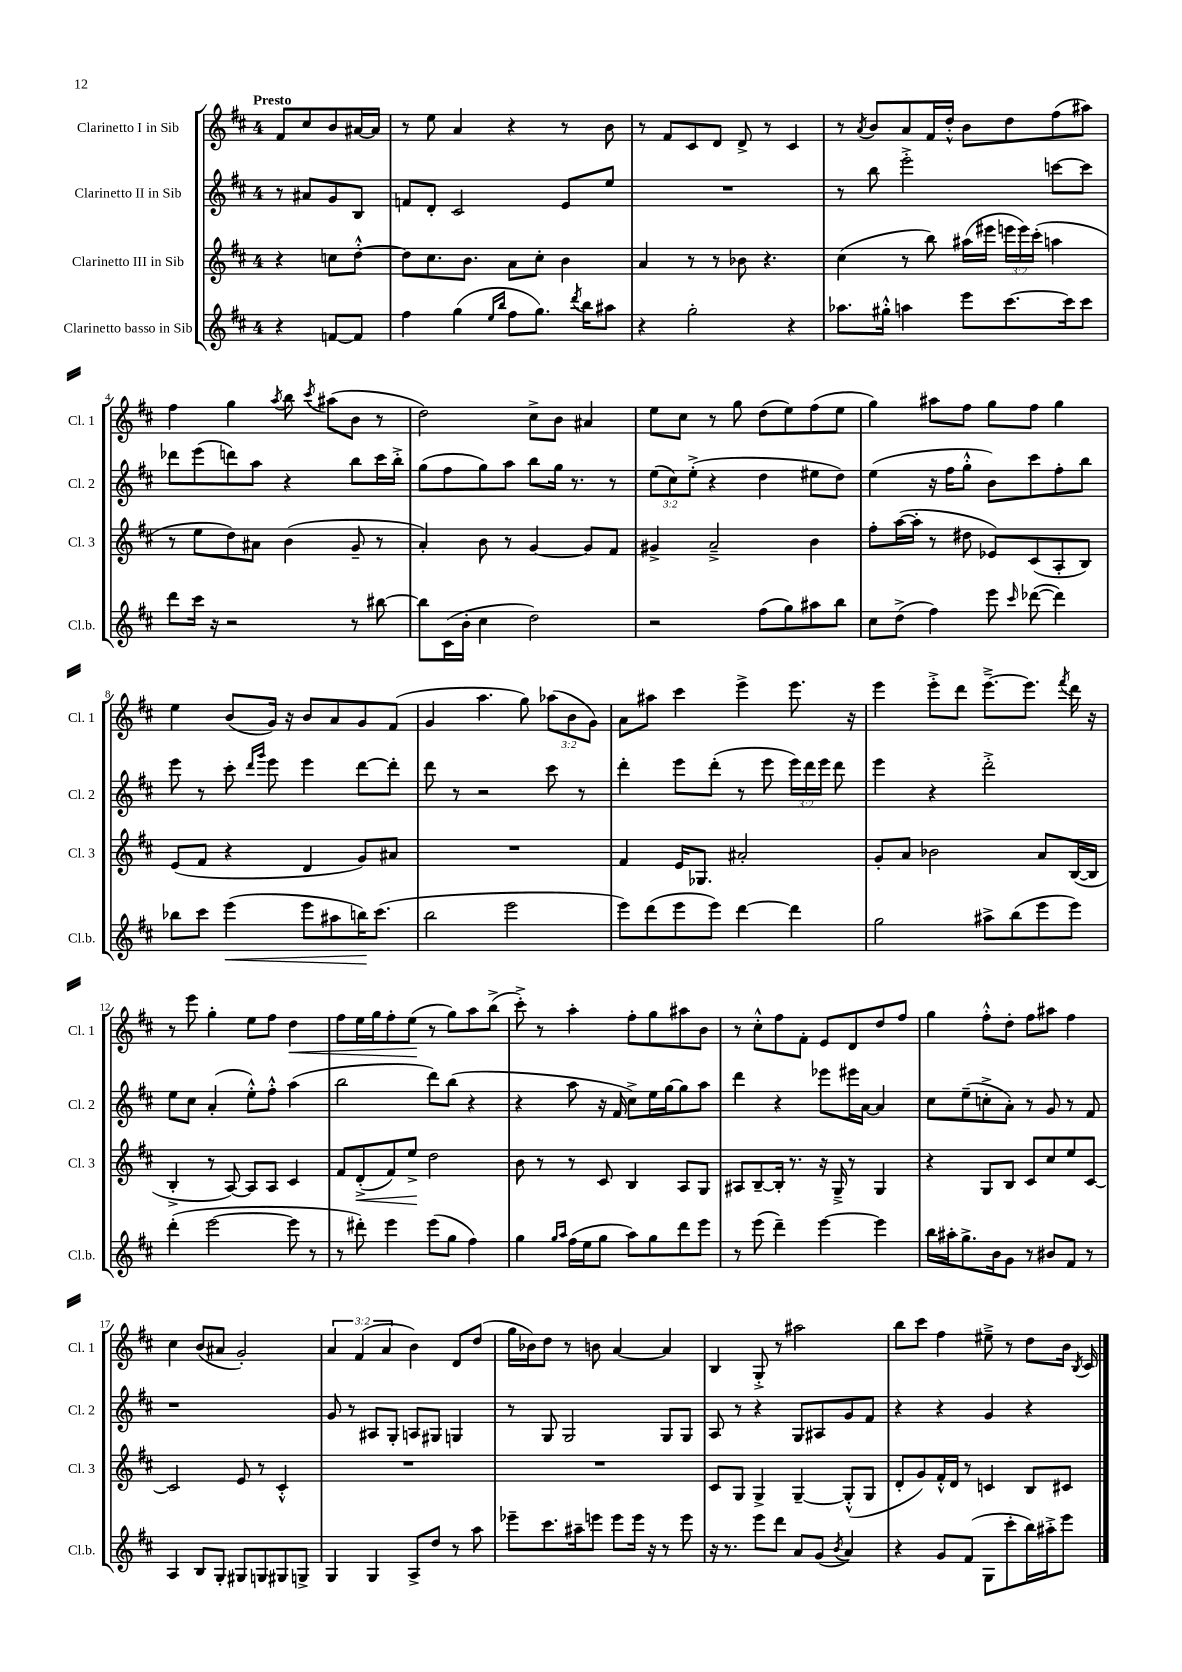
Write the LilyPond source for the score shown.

<<
\new StaffGroup <<
\new Staff = "s0" \with { instrumentName = "Clarinetto I in Sib" shortInstrumentName = "Cl. 1" } {
    \clef treble \key d \major \once \override Staff.TimeSignature.style = #'single-digit \time 4/4 \override Staff.TupletNumber.text = #tuplet-number::calc-fraction-text \partial 2 \tempo "Presto"
    \autoBeamOff fis'8[ cis''8 b'8 ais'16~ ais'16] |
    r8 e''8 a'4 r4 r8 b'8 |
    r8 fis'8[ cis'8 d'8] d'8-> r8 cis'4 |
    r8 \acciaccatura { a'8 } b'8[ a'8 fis'16 d''16]-.-^ b'8[ d''8 fis''8( ais''8]) |
    fis''4 g''4 \acciaccatura { a''8 } b''8 \acciaccatura { cis'''8 } ais''8[( b'8] r8 |
    d''2) cis''8[-> b'8] ais'4 |
    e''8[ cis''8] r8 g''8 d''8[( e''8) fis''8( e''8] |
    g''4) ais''8[ fis''8] g''8[ fis''8] g''4 |
    e''4 b'8[( g'16]) r16 b'8[ a'8 g'8 fis'8]( |
    g'4 a''4. g''8) \tuplet 3/2 { aes''8[( b'8 g'8]) } |
    a'8[ ais''8] cis'''4 e'''4-> e'''8. r16 |
    e'''4 e'''8[-.-> d'''8] e'''8.[~---> e'''8.] \acciaccatura { fis'''8 } d'''16 r16 |
    r8 e'''8 g''4-. e''8[ fis''8] d''4\< |
    fis''8[ e''16 g''16 fis''8-. e''8]\!( r8 g''8[) a''8 b''8]->( |
    cis'''8-.->) r8 a''4-. fis''8[-. g''8 ais''8 b'8] |
    r8 cis''8[-.-^ fis''8 fis'8]-. e'8[ d'8 d''8 fis''8] |
    g''4 fis''8[-.-^ d''8]-. fis''8[ ais''8] fis''4 |
    cis''4 b'8[( ais'8] g'2-.) |
    \tuplet 3/2 { a'4 fis'4( a'4 } b'4) d'8[ d''8]( |
    g''16[ bes'16) d''8] r8 b'8 a'4~ a'4 |
    b4 g8-.-> r8 ais''2 |
    b''8[ cis'''8] fis''4 eis''8---> r8 d''8[ b'16] \acciaccatura { b8 } cis'16 \bar "|." |
}
\new Staff = "s1" \with { instrumentName = "Clarinetto II in Sib" shortInstrumentName = "Cl. 2" } {
    \clef treble \key d \major \once \override Staff.TimeSignature.style = #'single-digit \time 4/4 \override Staff.TupletNumber.text = #tuplet-number::calc-fraction-text \partial 2
    \autoBeamOff r8 ais'8[ g'8 b8] |
    f'8[ d'8]-. cis'2 e'8[ e''8] |
    R1 |
    r8 b''8 e'''2-.-> c'''8[~ c'''8] |
    des'''8[ e'''8( d'''8) a''8] r4 b''8[ cis'''16 b''16]-.-> |
    g''8[( fis''8 g''8) a''8] b''8[ g''16] r8. r8 |
    \tuplet 3/2 { e''8[( cis''8) e''8]-.->( } r4 d''4 eis''8[ d''8]) |
    e''4( r16 fis''16[ g''8]-.-^ b'8[) cis'''8 fis''8-. b''8] |
    e'''8 r8 cis'''8-. \grace { d'''16[ g'''16] } e'''8 e'''4 d'''8[~ d'''8]-. |
    d'''8 r8 r2 cis'''8 r8 |
    d'''4-. e'''8[ d'''8]-.( r8 e'''8 \tuplet 3/2 { e'''16[) d'''16 e'''16] } d'''8 |
    e'''4 r4 d'''2-.-> |
    e''8[ cis''8] a'4-.( e''8[-.-^) fis''8]-.-^ a''4( |
    b''2 d'''8[) b''8]( r4 |
    r4 a''8 r16 fis'16 cis''8[->) e''16 g''16~ g''8 a''8] |
    d'''4 r4 ees'''8[ eis'''16 a'16]~ a'4 |
    cis''8[ e''8--( c''8-.-> a'8]-.) r8 g'8 r8 fis'8 |
    r1 |
    g'8 r8 ais8[ g8]-. a8[ gis8] g4 |
    r8 g8 g2 g8[ g8] |
    a8 r8 r4 g8[ ais8 g'8 fis'8] |
    r4 r4 g'4 r4 \bar "|." |
}
\new Staff = "s2" \with { instrumentName = "Clarinetto III in Sib" shortInstrumentName = "Cl. 3" } {
    \clef treble \key d \major \once \override Staff.TimeSignature.style = #'single-digit \time 4/4 \override Staff.TupletNumber.text = #tuplet-number::calc-fraction-text \partial 2
    \autoBeamOff r4 c''8[ d''8]~-.-^ |
    d''8[ cis''8. b'8.] a'8[ cis''8]-. b'4 |
    a'4 r8 r8 bes'8 r4. |
    cis''4( r8 b''8) ais''16[( eis'''16] \tuplet 3/2 { e'''16[ e'''16) cis'''16]-.( } a''4 |
    r8 e''8[ d''8) ais'8] b'4( g'8-- r8 |
    a'4-.) b'8 r8 g'4~ g'8[ fis'8] |
    gis'4-> a'2---> b'4 |
    fis''8[-. a''16~( a''16]-. r8 dis''8 ees'8[) cis'8( a8-. b8]) |
    e'8[( fis'8] r4 d'4 g'8[) ais'8] |
    R1 |
    fis'4 e'16[ ges8.] ais'2-. |
    g'8[-. a'8] bes'2 a'8[ b16~( b16] |
    b4-.-> r8 a8~) a8[ a8] cis'4 |
    fis'8[ d'8-.->\<( fis'8) e''8]->\! d''2 |
    b'8 r8 r8 cis'8 b4 a8[ g8] |
    ais8[ b8~-- b16]-. r8. r16 g16---> r8 g4 |
    r4 g8[ b8] cis'8[ cis''8 e''8 cis'8]~ |
    cis'2 e'8 r8 cis'4-.-^ |
    R1 |
    R1 |
    cis'8[ g8] g4-> g4~-- g8[-.-^( g8] |
    d'8[-. g'8) fis'16-.-^ d'16] r8 c'4 b8[ cis'8] \bar "|." |
}
\new Staff = "s3" \with { instrumentName = "Clarinetto basso in Sib" shortInstrumentName = "Cl.b." } {
    \clef treble \key d \major \once \override Staff.TimeSignature.style = #'single-digit \time 4/4 \partial 2
    \autoBeamOff r4 f'8[~ f'8] |
    fis''4 g''4( \grace { e''16[ b''16] } fis''8[ g''8.]) \acciaccatura { d'''8 } b''16[ ais''8] |
    r4 g''2-. r4 |
    aes''8.[ gis''16]-.-^ a''4 e'''8[ cis'''8.~ cis'''16 cis'''8] |
    d'''8[ cis'''16] r16 r2 r8 bis''8~ |
    bis''8[ cis'16( b'16]-. cis''4 d''2) |
    r2 fis''8[( g''8) ais''8 b''8] |
    cis''8[ d''8]->( fis''4) e'''8 \grace { cis'''16 } des'''8~( des'''4) |
    bes''8[ cis'''8] e'''4\<( e'''8[ ais''8 b''16\!) cis'''8.]( |
    b''2 e'''2 |
    e'''8[) d'''8( e'''8 e'''8]) d'''4~ d'''4 |
    g''2 ais''8[-> b''8( e'''8 e'''8]) |
    d'''4-.( e'''2~ e'''8 r8 |
    r8 dis'''8-.) e'''4 e'''8[( g''8] fis''4) |
    g''4 \grace { g''16[ a''16] } fis''16[( e''16 g''8] a''8[) g''8 d'''8 e'''8] |
    r8 e'''8( d'''4--) e'''4~ e'''4 |
    b''16[ ais''16-. g''8.-> b'16 g'8] r8 bis'8[ fis'8] r8 |
    a4 b8[ g8]-. gis8[ g8 gis8 g8]-> |
    g4 g4 a8[-> d''8] r8 a''8 |
    ees'''8[-- cis'''8. ais''16-- e'''8] e'''8[ e'''16] r16 r8 e'''8 |
    r16 r8. e'''8[ d'''8] a'8[ g'8]( \acciaccatura { b'8 } a'4) |
    r4 g'8[ fis'8]( g8[ cis'''8-. b''16) ais''16-.-> e'''8] \bar "|." |
}
>>
>>
